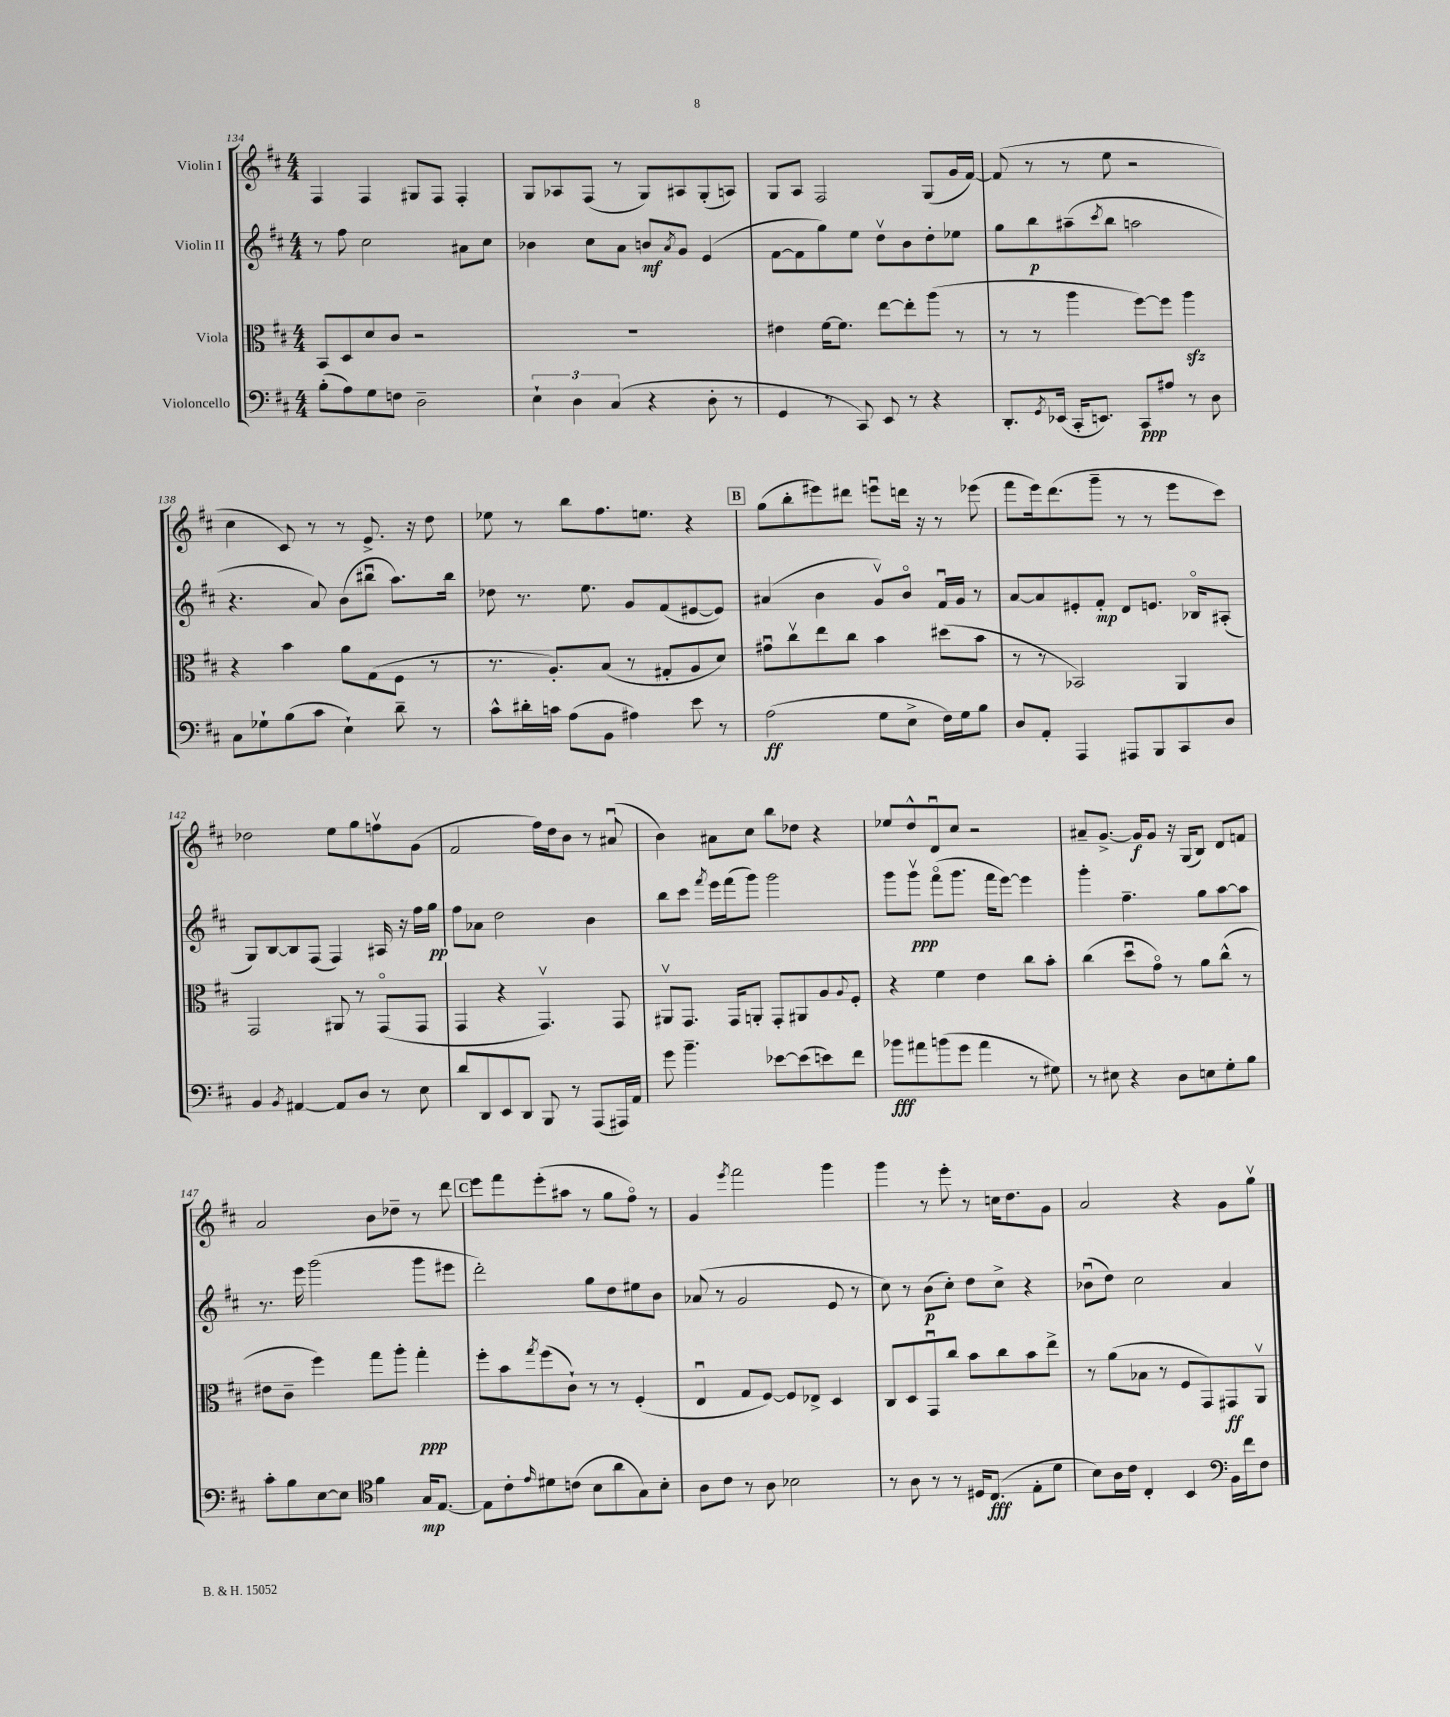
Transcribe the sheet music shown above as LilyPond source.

<<
\new StaffGroup <<
\new Staff = "s0" \with { instrumentName = "Violin I" } {
    \clef treble \key d \major \numericTimeSignature \time 4/4
    fis4 fis4 gis8 fis8 fis4-. |
    g8 aes8 fis8( r8 g8) ais8 g8-.( a8) |
    g8 a8 fis2 g8( g'16 fis'16~) |
    fis'8( r8 r8 e''8 r2 |
    cis''4 cis'8) r8 r8 e'8.-> r16 d''8 |
    ees''8 r8 b''8 fis''8. e''8. r4 |
    \mark \markup { \box "B" } g''8( b''8-. eis'''8) dis'''8 e'''8\downbow d'''16 r16 r8 ees'''8( |
    fis'''8 e'''16) d'''8.( g'''8-- r8 r8 e'''8 cis'''8) |
    des''2 e''8 g''8 f''8\upbow g'8( |
    fis'2 fis''16) d''16 b'8 r8 ais'8\downbow( |
    b'4) ais'8 cis''8 b''8 des''8 r4 |
    ees''8 d''8-^ d'8\downbow cis''8 r2 |
    ais'8-- g'8.~-> g'16\f g'8 r16 g16( b8) d'8 f'8 |
    a'2 b'8 des''8-- r8 d'''8 |
    \mark \markup { \box "C" } e'''8 fis'''8 e'''8-.( ais''8 r8 g''8 fis''8\flageolet) r8 |
    g'4 \acciaccatura { e'''8 } fis'''2 g'''4 |
    g'''4 r8 e'''8-. r8 c''16 d''8. g'8 |
    a'2 r4 g'8 g''8\upbow \bar "|." |
}
\new Staff = "s1" \with { instrumentName = "Violin II" } {
    \clef treble \key d \major \numericTimeSignature \time 4/4
    r8 fis''8 cis''2 ais'8 cis''8 |
    bes'4 cis''8 a'8 b'8\mf \acciaccatura { a'8 } g'8 e'4( |
    fis'8~ fis'8 g''8) e''8 d''8\upbow b'8 d''8-. ees''8 |
    g''8 b''8\p ais''8--( \acciaccatura { cis'''8 } b''8 a''2 |
    r4. a'8) b'8( bis''8\downbow a''8.) bis''16 |
    des''8 r8. e''8. g'8 fis'8( eis'8~ eis'8) |
    \mark \markup { \box "B" } ais'4( b'4 g'8\upbow) b'8\flageolet fis'16\downbow g'16 r8 |
    a'8~ a'8 eis'8-. fis'8-.\mp d'8 e'8. bes16\flageolet ais8-.( |
    g8) b8~ b8 fis8( fis4) ais16 r16 fis''16 g''16\pp |
    fis''8 aes'8 d''2 b'4 |
    b''8 cis'''8 \acciaccatura { fis'''8 } e'''16 fis'''16( g'''8) g'''2 |
    g'''8 g'''8\upbow\ppp fis'''8\flageolet( g'''8. fis'''16 e'''8~) e'''4 |
    g'''4-. fis''4.-- g''8 a''8~ a''8 |
    r8. e'''16 g'''2( g'''8 eis'''8 |
    \mark \markup { \box "C" } d'''2-.) g''8 d''8 eis''8 b'8 |
    aes'8( r8 g'2 e'8 r8 |
    cis''8) r8 b'8\p( cis''8-.) d''8 cis''8-> r4 |
    bes'8\downbow( d''8) cis''2 a'4 \bar "|." |
}
\new Staff = "s2" \with { instrumentName = "Viola" } {
    \clef alto \key d \major \numericTimeSignature \time 4/4
    b,8 d8 d'8 cis'8 r2 |
    R1 |
    eis'4 fis'16~ fis'8. e''8~ e''8-. a''8( r8 |
    r8 r8 a''4 fis''8~) fis''8 a''4\sfz |
    r4 b'4 a'8 g8( fis8 r8 |
    r8. a8.-.) b8( r8 gis8-. a8 d'8) |
    \mark \markup { \box "B" } gis'8\downbow cis''8\upbow e''8 cis''8 b'4 dis''8( b'8 |
    r8 r8 bes,2) a,4 |
    g,2 ais,8 r8 g,8\flageolet( g,8 |
    g,4 r4 g,4.\upbow) g,8 |
    ais,8\upbow g,8. g,16 a,8-. g,8-. ais,8 a8 \appoggiatura { a8 } fis8-. |
    r4 fis'4 e'4 cis''8 b'8-. |
    cis''4( d''8\downbow g'8\flageolet) r8 a'8 cis''8-^( r8 |
    eis'8 cis'8-- fis''4) g''8 a''8-. g''4-.\ppp |
    \mark \markup { \box "C" } fis''8-. b'8 \acciaccatura { g''8 } fis''8( cis'8-!) r8 r8 fis4-.( |
    e4\downbow g8 fis8~) fis8 ees8-> d4 |
    cis8 d8 g,8\downbow cis''8 b'8 cis''8 b'8 e''8-> |
    r8 a'8( bes8 r8 fis8 g,8) gis,8\ff a,8\upbow \bar "|." |
}
\new Staff = "s3" \with { instrumentName = "Violoncello" } {
    \clef bass \key d \major \numericTimeSignature \time 4/4
    b8-.( a8) g8 f8 d2-- |
    \tuplet 3/2 { e4-! d4 cis4( } r4 d8-. r8 |
    g,4 r8 cis,8) e,8 r8 r4 |
    d,8.-. \acciaccatura { g,8 } ees,16( cis,16-. e,8.) cis,8\ppp ais8 r8 d8 |
    cis8 ges8-! b8( cis'8 e4-!) d'8-- r8 |
    cis'8-^ dis'16-. c'16 a8( b,8 ais4) e'8 r8 |
    \mark \markup { \box "B" } a2\ff( g8 e8-> fis16) g16 b8 |
    d8 a,8-. a,,4 ais,,8 b,,8 cis,8 d8 |
    b,4 \acciaccatura { b,8 } ais,4~ ais,8 d8 r8 e8 |
    d'8 d,8 e,8 d,8 b,,8 r8 a,,8( ais,,16) a,16 |
    g'8 b'4.-- ees'8~ ees'8( e'8) fis'8 |
    bes'8\fff ais'8 b'8( g'8 ais'4 r8 gis8) |
    r8 eis8 r4 d8 e8 g8-. b8 |
    cis'8-. b8 e8~ e8 \clef tenor fis'4 g16\mp e8.~ |
    \mark \markup { \box "C" } e8 cis'8-. \grace { e'16 } dis'8 c'8( b8 a'8 g8) b8-. |
    a8 cis'8 r8 a8 bes2 |
    r8 a8 r8 r8 dis16 cis8.\fff( e8-. d'8 |
    b8) a16 cis'16 cis4-. b,4 \clef bass b,16 fis'16 fis8 \bar "|." |
}
>>
>>
\layout { \context { \Score currentBarNumber = #134 } }
